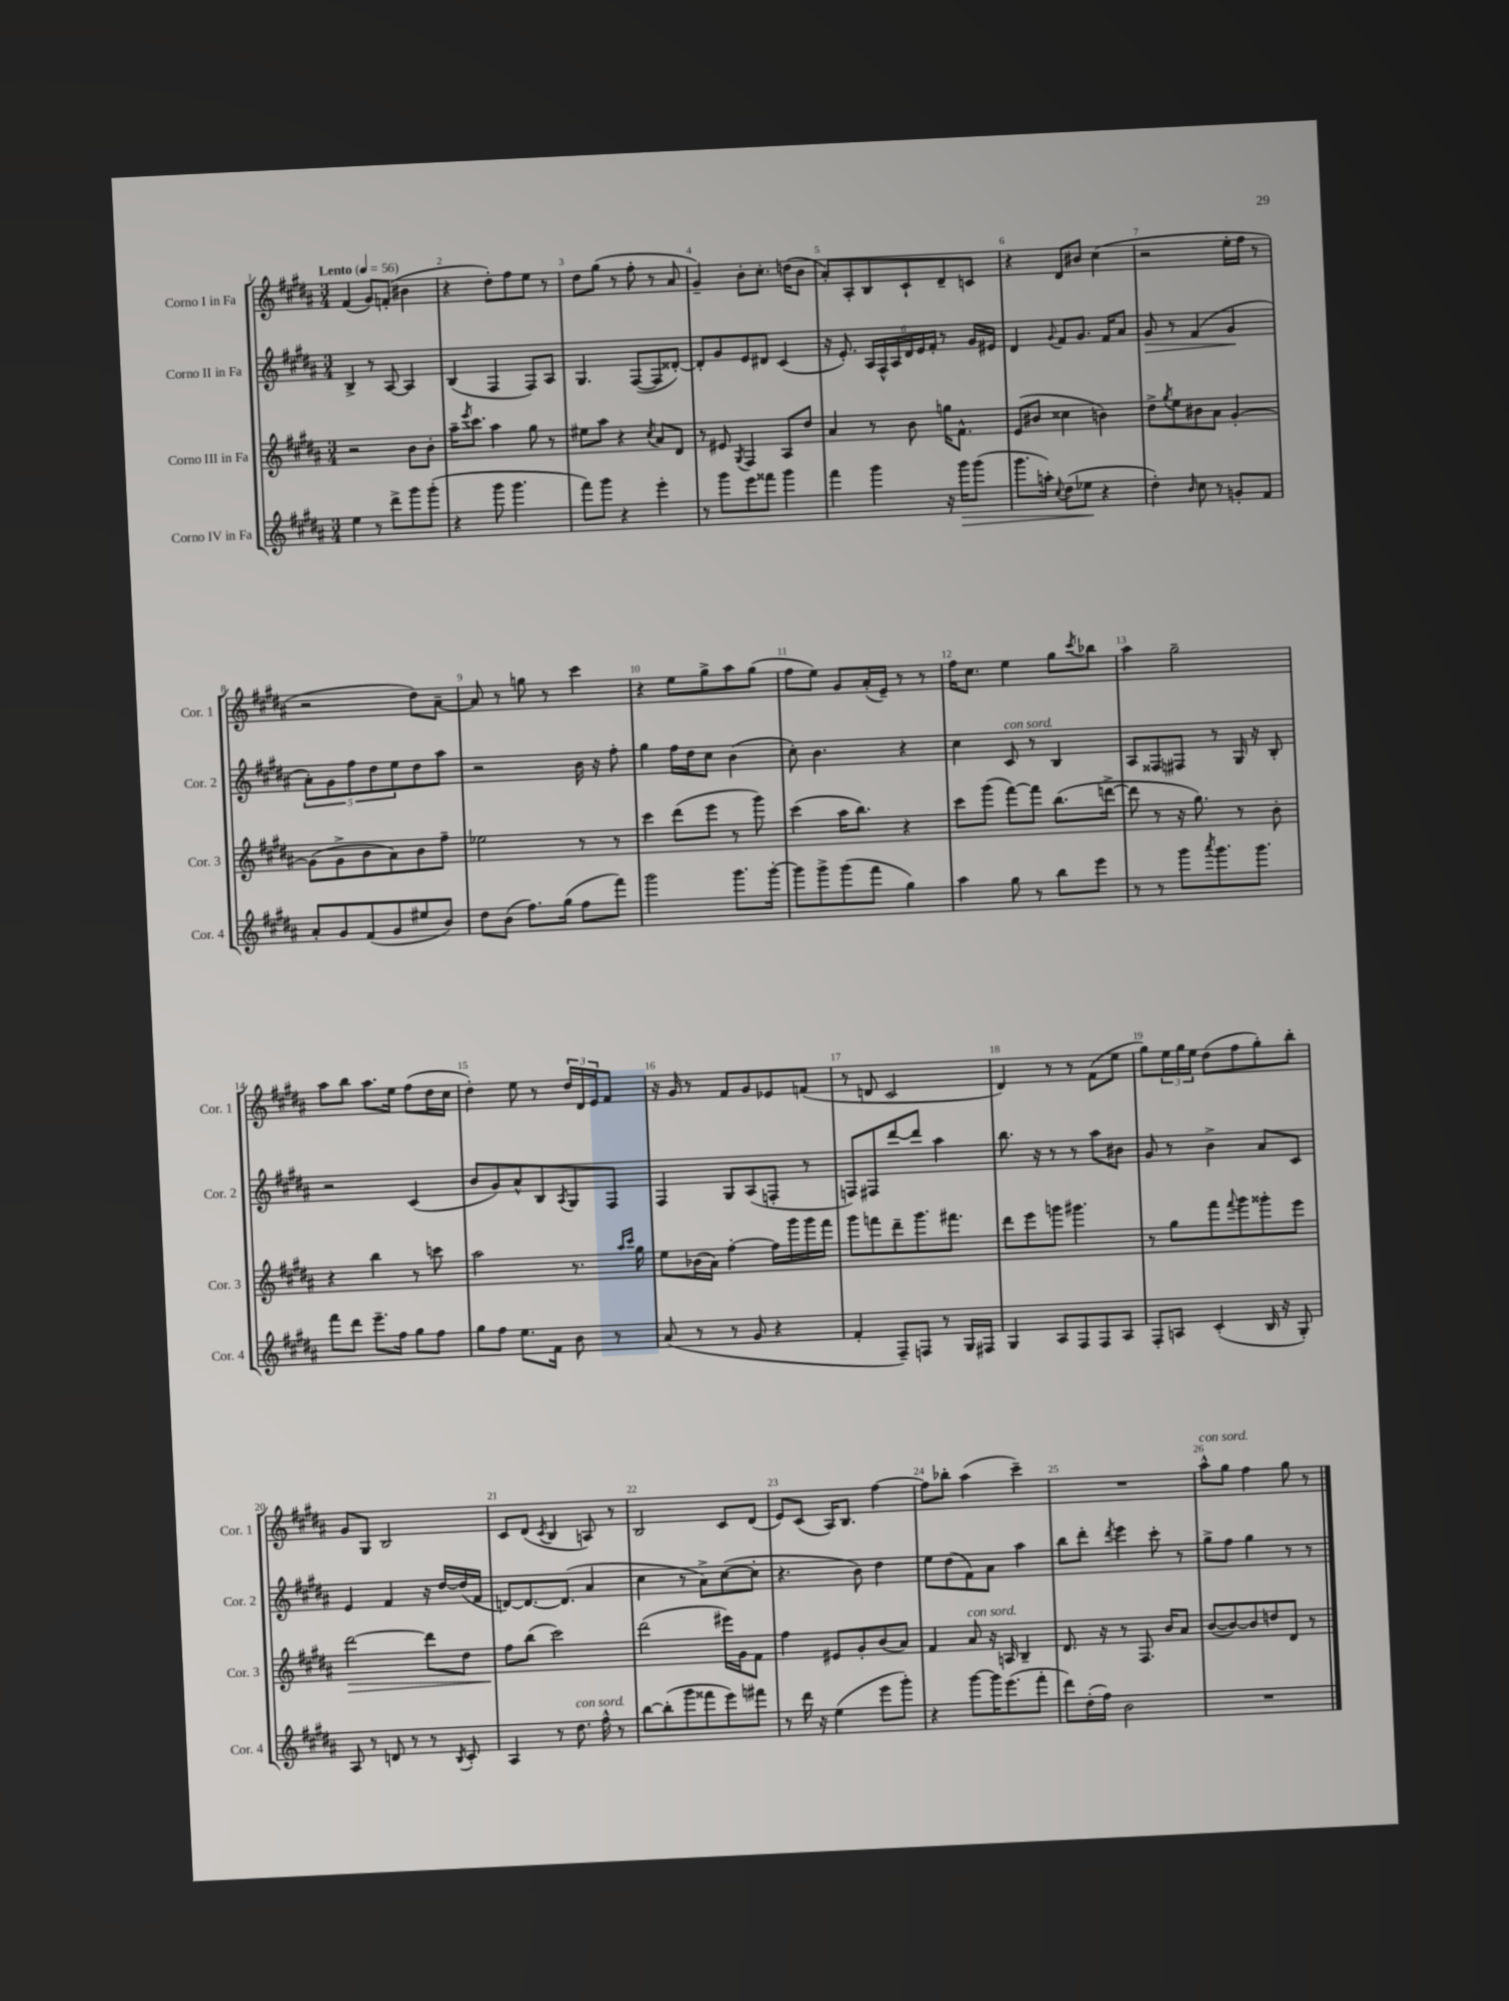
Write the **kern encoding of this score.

**kern	**kern	**kern	**kern
*staff4	*staff3	*staff2	*staff1
*clefG2	*clefG2	*clefG2	*clefG2
*k[f#c#g#d#a#]	*k[f#c#g#d#a#]	*k[f#c#g#d#a#]	*k[f#c#g#d#a#]
*M3/4	*M3/4	*M3/4	*M3/4
*MM56	*MM56	*MM56	*MM56
4ee	2r	4B^	(4f#
8r	.	8r	8g#)
8ddd#^	.	[8A#	(8f'
8ggg#	8b	4A#]	4b#
(8ggg#'	8b'	.	.
=	=	=	=
4r	16aa#~	(4B	4r
.	8qeee	.	.
.	8.ccc#	.	.
8ggg#	4aa#	4F#	8dd#')
4.ggg#	.	.	8ff#
.	8gg#	8F#)	8ee
.	8r	8A#	8r
=	=	=	=
8fff#)	8ee#	4.G#	8dd#
8ggg#	8aa#	.	(8gg#
4r	4r	.	8r
.	.	([8F#	8ff#'
.	8qcc#	.	.
4eee'	8a#	8F#]	8r
.	8d#	[8d##')	8a#
=	=	=	=
8r	8r	8d##']	4g#~)
8ggg#	8e#	8g#	.
.	8qG#	.	.
8eee	4F#	8e	8b'
8fff##	.	8d#	8.cc#'
4ggg#	8A#	(4c#	.
.	.	.	(16dd
.	8dd#	.	8b
=	=	=	=
4fff#	4a#	16r	8a#')
.	.	8.e')	.
.	.	.	8A#'
4ggg#	8r	24A#	8B
.	.	24F#^^	.
.	.	24A#	.
.	8b	24d#	8c#`
.	.	24e	.
.	.	24f#'	.
16r	16gg	8r	8d#~
16ggg#	8.f#^^	.	.
(8ggg#	.	16g#	8c
.	.	16e#	.
=	=	=	=
8.ggg#	(8e	4d#	4r
.	8b#	.	.
16aa')	.	.	.
8qqcc#	.	8qqg#	.
(8dd#	4cc##	8f#	8d#
8ee-	.	8.g#	8b#
4r	4b)	.	(4cc#
.	.	16f#	.
.	.	8a#	.
=	=	=	=
4dd#')	8dd#^	8g#	2r
.	8qgg#	.	.
.	8ee	8r	.
16qqb	.	.	.
8cc#	8b#	(4f#	.
8r	8a#	.	.
8g'	[4g#'	4g#	16ee'
.	.	.	16ff#
8f#	.	.	8r
=	=	=	=
8a#'	(8g#]	10a#')	2r
.	.	10g#	.
8g#	8g#^	.	.
.	.	10ff#	.
(8f#	8b	.	.
.	.	10dd#	.
8g#	8a#)	.	.
.	.	10ee	.
8ee#	8b	8dd#	8dd#)
8b)	8ff#~	8aa#	[8a#~
=	=	=	=
8dd#	2ee-	2r	8a#]
(8b	.	.	8r
8.ff#)	.	.	8gg
.	.	.	8r
(16gg#	.	.	.
8ff#	8r	16b	4ccc#
.	.	16r	.
8fff#)	8r	8ff#'	.
=	=	=	=
2ggg#	4ccc#	4gg#	4r
.	(8ddd#	16ff#	8ee
.	.	16dd#	.
.	8eee	8cc#	8gg#^
8.ggg#	8r	(4b	8aa#
.	8ggg#)	.	(8gg#
[16ggg#'	.	.	.
=	=	=	=
8ggg#]	(4ccc#	8cc#')	8ff#
8ggg#^	.	4.b	8ee)
(8ggg#	16aa#	.	8g#
.	8.bb)	.	.
8fff#	.	.	(16a#'
.	.	.	16e~)
4gg#)	4r	4r	8r
.	.	.	8r
=	=	=	=
4aa#	8ccc#	4cc#	16ff#
.	.	.	8.cc#
.	(8ggg#	.	.
8gg#	[8fff#)	8c#	4ee
8r	8fff#]	8r	.
8bb	(8.bb	4B	8gg#
.	.	.	8qccc#
8eee	.	.	8bb-
.	[16ddd^	.	.
=	=	=	=
8r	8ddd]	8A#	4aa#
8r	8r	8F##	.
8ggg#	16r	8F#	2gg#~
.	8.gg#)	.	.
8qaaa#	.	.	.
8.ggg#	.	8r	.
.	8r	16G#	.
8.ggg#	.	16r	.
.	8b'	8B'	.
=	=	=	=
8fff#	4r	2r	8aa#
8ddd#	.	.	8bb
8.eee~	4bb	.	8.aa#
16ff#	.	.	16ee
8gg#	8r	(4c#	(8ff#
8ff#	8ccc	.	16dd#
.	.	.	16cc#
=	=	=	=
8gg#	2aa#	8b	4dd#')
8ff#	.	8g#)	.
8.ee	.	8a#^^	8ee
.	.	8B	8r
16f#	.	.	.
.	.	8qA#	.
8b	8.r	8G#	24dd#
.	.	.	24d#
.	.	.	24e
8r	.	8F#	8f#
.	16qqaa#	.	.
.	16qqccc#	.	.
.	16gg#	.	.
=	=	=	=
(8a#	8ee	4F#	16r
.	.	.	16g#
8r	(16b-	.	8r
.	16a#)	.	.
8r	[4ff#'	8G#	8f#
8g#	.	(8A#	8g#
4r	16ff#]	8F'	8e-
.	16ggg#	.	.
.	16ggg#	8r	(8f
.	16fff#	.	.
=	=	=	=
4f#'	8ggg#	8F)	8r
.	8fff	8F#	8d
8F#~)	8ddd#~	[8ddd#	2c#
8F	8.ggg#	8ddd#]	.
8r	.	4aa#	.
.	8.fff#	.	.
16G#	.	.	.
16F#	.	.	.
=	=	=	=
4G#	8ddd#	8.bb	4d#)
.	8eee	.	.
.	.	16r	.
8A#	8ggg	8r	8r
8F#	4.ggg#	8r	8r
8F#	.	8aa#	(8f#
8A#	.	8b#	8ee
=	=	=	=
8F#'	8r	8g#	8gg#)
8A	8gg#	8r	24ee
.	.	.	24gg#
.	.	.	24ee
(4c#'	8fff#	4b^	(8dd#
.	8qqfff#	.	.
.	8ggg#	.	8ff#
16B	8ggg##'	8a#	8gg#')
16r	.	.	.
8G#')	8eee	8c#	8bb'
=	=	=	=
8A#	[2ddd#	4e	8g#
8r	.	.	8G#
8d	.	4f#	2B
8r	.	.	.
8r	8ddd#]	16r	.
.	.	[16dd#	.
8qB	.	.	.
8c#'	8dd#	(16dd#]	.
.	.	16f#	.
=	=	=	=
4A#	8ff#	[8d)	8c#
.	(8bb	8.d_	(8d#
.	.	.	8qc#
8r	2ccc#)	.	4B
.	.	(8.d]	.
8.dd#	.	.	.
.	.	4a#	8A)
16ff#^^	.	.	.
8r	.	.	8r
=	=	=	=
[8bb	(2ddd#	4cc#	2B
(8bb']	.	.	.
8ggg#	.	8r	.
8fff##	.	8a#^)	.
8eee)	16eee#)	([8cc#	8c#
.	16g#	.	.
8fff#	8f#	8cc#']	(8d#
=	=	=	=
8r	4ff#	4.r	8e)
16ddd#	.	.	(8c#
16r	.	.	.
(4ee	8e#	.	16A#)
.	.	.	8.B
.	8g#'	8b)	.
8eee	(8b	4dd#	[4ff#
8ggg#')	8a#)	.	.
=	=	=	=
4r	4f#	8ee	8ff#]
.	.	(8dd#	8bb-'
[8ggg#	8a#	8f#)	(4aa#
16ggg#]	16r	8a#	.
(8.eee	16A	.	.
.	4B~	4aa#	4ccc#~)
8fff#'	.	.	.
=	=	=	=
8ddd#)	8.d#	8bb	2.r
(16dd#'	.	8ddd#'	.
16ff#)	16r	.	.
.	.	8qddd#	.
2b	8r	4eee	.
.	8.F#	.	.
.	.	8ccc#'	.
.	16b	.	.
.	8a#	8r	.
=	=	=	=
2.r	([8b	8gg#^	8aa#^^
.	8b_)	8ff#	8gg#
.	8b]	4gg#	4ff#
.	8dd	.	.
.	8d#	8r	8gg#
.	8r	8r	8r
==	==	==	==
*-	*-	*-	*-
